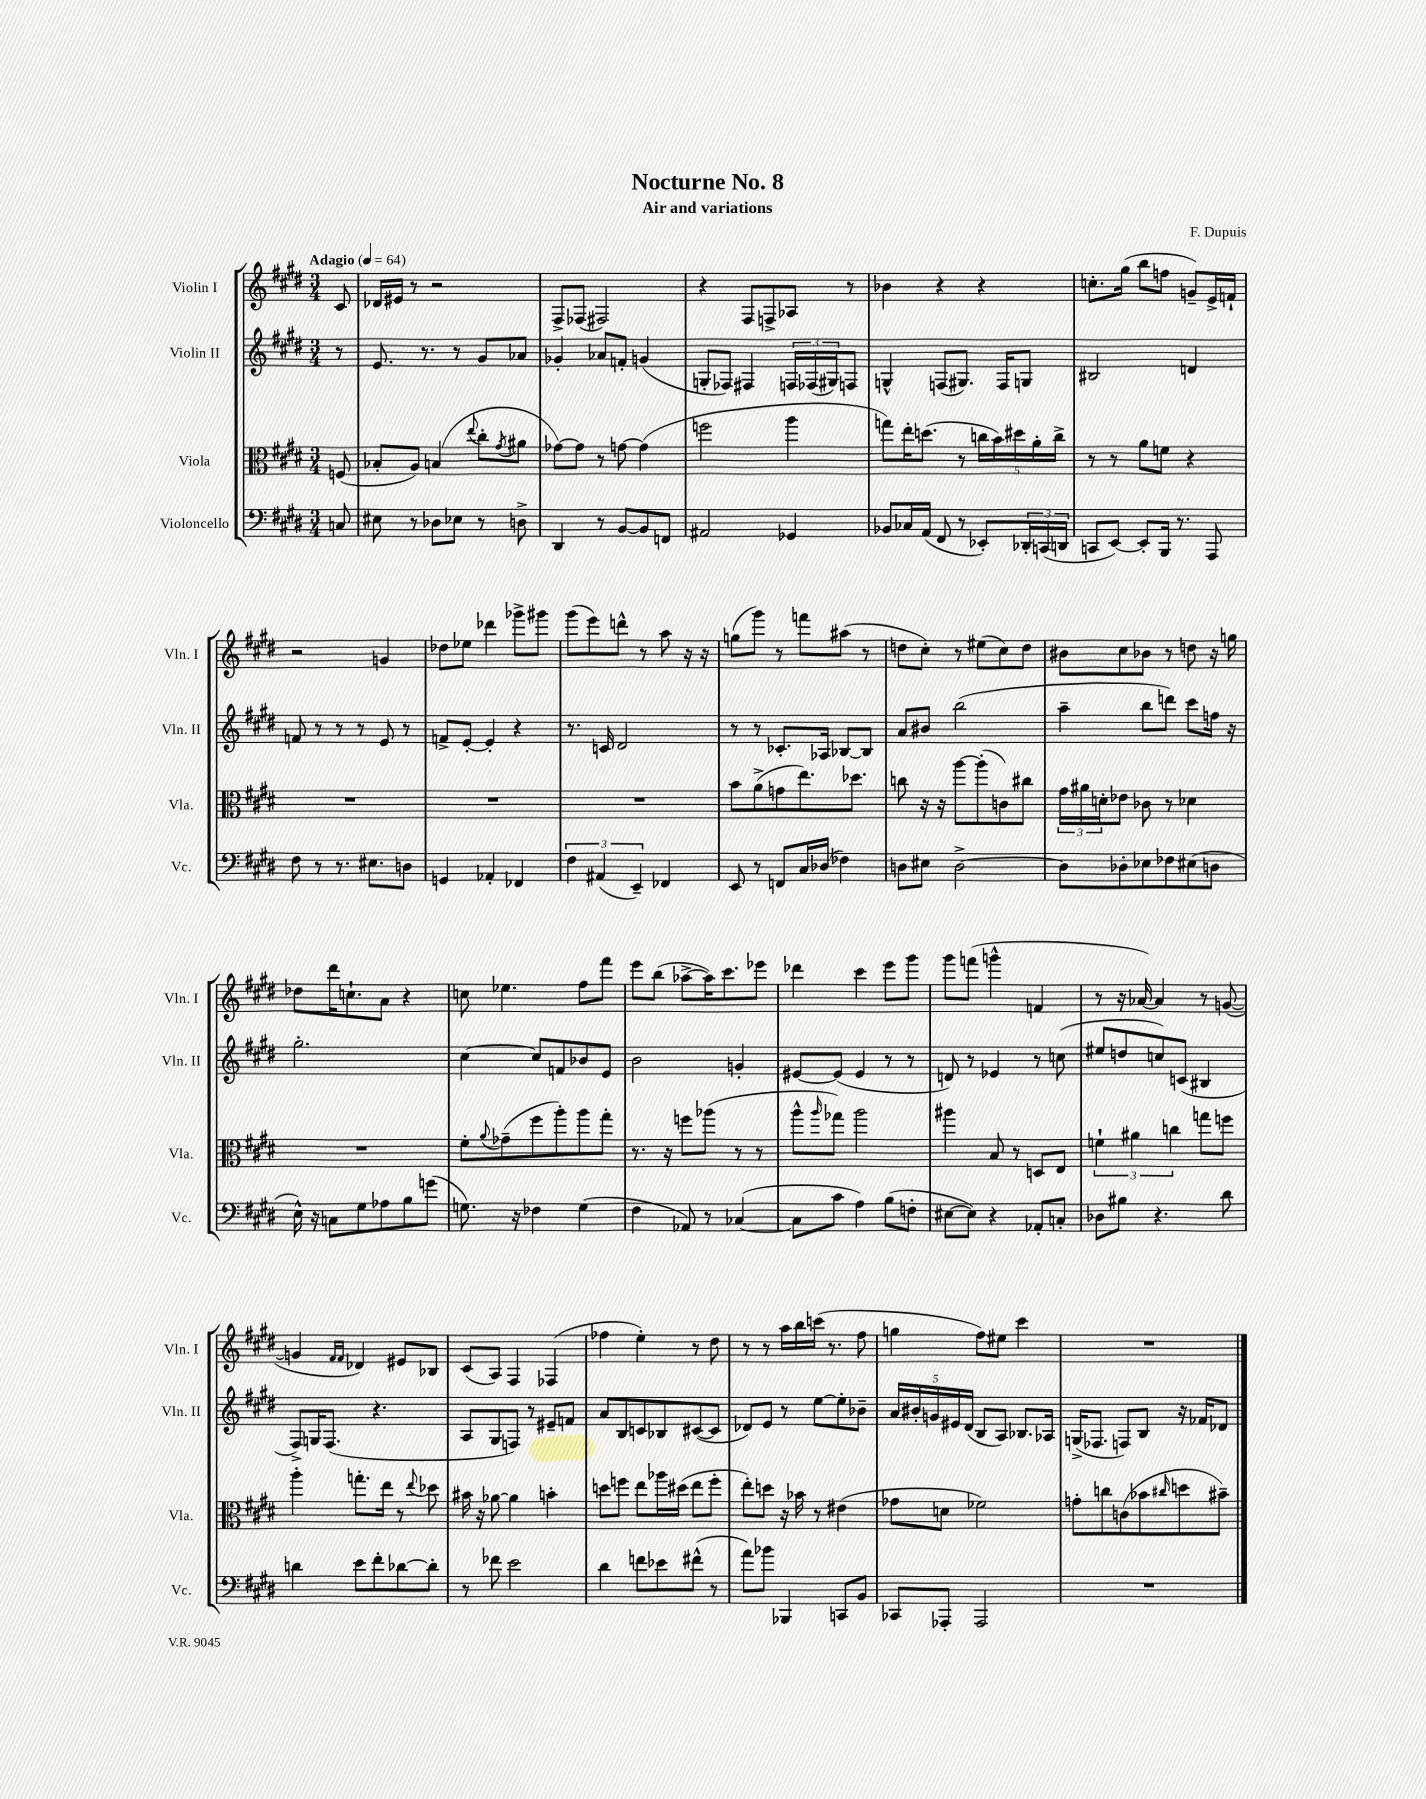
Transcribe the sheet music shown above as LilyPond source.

\header { title = "Nocturne No. 8" composer = "F. Dupuis" subtitle = "Air and variations" }
<<
\new StaffGroup <<
\new Staff = "s0" \with { instrumentName = "Violin I" shortInstrumentName = "Vln. I" } {
    \clef treble \key e \major \numericTimeSignature \time 3/4 \partial 8 \tempo "Adagio" 4 = 64
    cis'8 |
    des'16 eis'16 r8 r2 |
    fis8-> fes8( fis2) |
    r4 fis8 f8-> aes8 r8 |
    bes'4 r4 r4 |
    c''8.-. gis''16( b''8 f''8 g'8--) e'16-> f'16-! |
    r2 g'4 |
    des''8 ees''8 des'''4 ges'''8-> gis'''8 |
    gis'''8( e'''8) d'''8-^ r8 a''8 r16 r16 |
    g''8( gis'''8) r8 f'''8 ais''8( r8 |
    d''8 cis''8-.) r8 eis''8( cis''8) d''8 |
    bis'8 cis''8 bes'8 r8 d''8 r16 g''16 |
    des''8 dis'''16 c''8.-! a'8 r4 |
    c''8 ees''4. fis''8 fis'''8 |
    e'''8 b''8( aes''8~-> aes''16) cis'''8. ees'''8 |
    des'''4 cis'''4 e'''8 gis'''8 |
    gis'''8 f'''8( g'''4-^ f'4 |
    r8 r16 aes'16~) aes'4 r8 g'8~( |
    g'4 \grace { fis'16 fis'16 } des'4) eis'8 bes8 |
    cis'8( a8) fis4 fes4( |
    fes''4 e''4-.) r8 dis''8 |
    r8 r8 a''16 b''16 c'''16( r8. fis''8 |
    g''4 fis''8) eis''8 cis'''4 |
    R2. \bar "|." |
}
\new Staff = "s1" \with { instrumentName = "Violin II" shortInstrumentName = "Vln. II" } {
    \clef treble \key e \major \numericTimeSignature \time 3/4 \partial 8
    r8 |
    e'8. r8. r8 gis'8 aes'8 |
    ges'4-. aes'8 f'8-. g'4( |
    g8-. fes8) fis4 \tuplet 3/2 { f16 fes16( gis16) } f8 |
    g4-^ f8( gis8.) f16 g8 |
    bis2 d'4 |
    f'8 r8 r8 r8 e'8 r8 |
    f'8-> e'8~-. e'4-. r4 |
    r8. c'16 dis'2 |
    r8 r8 ces'8.-. aes16 bes8~ bes8 |
    a'8 bis'8 b''2( |
    a''4-- b''8 d'''8) cis'''8 f''16 r16 |
    gis''2.-. |
    cis''4~ cis''8 f'8 bes'8 e'8 |
    b'2 g'4-. |
    eis'8~ eis'8( eis'4 r8 r8 |
    d'8) r8 ees'4 r8 c''8( |
    eis''8 d''8 c''8) c'8( bis4 |
    fis8->) g16 fis8.( r4. |
    a8 gis8 f8) r8 eis'8-- f'8 |
    a'8 b8 c'8 bes8 cis'8~( cis'8 |
    des'8) e'8 r8 e''8~ e''8-. bes'8-- |
    \tuplet 5/4 { a'16 bis'16-. g'16 eis'16 dis'16( } b8 a8) bes8. aes16 |
    g16->( fes8. f8) b8 r16 fes'16 des'8 \bar "|." |
}
\new Staff = "s2" \with { instrumentName = "Viola" shortInstrumentName = "Vla." } {
    \clef alto \key e \major \numericTimeSignature \time 3/4 \partial 8
    f8( |
    bes8-. a8) b4( \appoggiatura { e''8 } cis''8-. \acciaccatura { gis'8 } ais'8 |
    ges'8~) ges'8 r8 g'8~ g'4( |
    f''2 a''4 |
    g''8) e''16-. d''8.( r8 \tuplet 5/4 { c''16 b'16) dis''16 a'16-. c''16-> } |
    r8 r8 a'8 f'8 r4 |
    R2. |
    R2. |
    R2. |
    b'8 a'8->( g'8 e''8.) des''8. |
    c''8 r16 r16 a''8~ a''8-.( c'8) cis''8 |
    \tuplet 3/2 { gis'16 ais'16 d'16-. } ees'8 ces'8 r8 des'4 |
    R2. |
    fis'8-. \appoggiatura { a'8 } ges'8--( fis''8 a''8-.) a''8 gis''8-. |
    r8. r16 f''8 aes''8( r8 r8 |
    a''8-^ \grace { a''16 } ges''8) a''2 |
    ais''4 b8 r8 d8 e8 |
    \tuplet 3/2 { f'4-! ais'4 c''4 } g''8 f''8 |
    a''4-. g''8.-. e''16 r8 \appoggiatura { e''8 } des''8 |
    bis'16 r16 aes'8~ aes'4 b'4-. |
    d''8 f''8 e''8 aes''16 dis''16( e''8 f''8-. |
    e''8-.) d''8 r16 bes'16 r8 eis'4( |
    ges'8 d'8 fes'2) |
    g'8-. c''8 c'8( bes'8 \grace { cis''16 } d''8 bis'8--) \bar "|." |
}
\new Staff = "s3" \with { instrumentName = "Violoncello" shortInstrumentName = "Vc." } {
    \clef bass \key e \major \numericTimeSignature \time 3/4 \partial 8
    c8 |
    eis8 r8 des8 ees8 r8 d8-> |
    dis,4 r8 b,8~ b,8 f,8 |
    ais,2 ges,4 |
    bes,8 ces16 a,16( fis,8 r8 ees,8-.) \tuplet 3/2 { des,16-. c,16( d,16 } |
    c,8 e,8~) e,8-. b,,16 r8. a,,8 |
    fis8 r8 r8. eis8. d8 |
    g,4 aes,4-. fes,4 |
    \tuplet 3/2 { fis4 ais,4( e,4--) } fes,4 |
    e,8 r8 f,8 cis16 des16( fes4) |
    d8 eis8 d2~-> |
    d8 des8-. ees8 fes8 eis8( d8 |
    e16-^) r16 c8 gis8 aes8 b8 g'8( |
    g8.) r16 fes4 g4( |
    fis4 aes,8) r8 ces4~( |
    ces8 cis'8 a4) b8( f8-. |
    eis8~ eis8) r4 aes,8-. c8-. |
    des8 bis8 r4. dis'8 |
    d'4 e'8 fis'8-. des'8~ des'8-. |
    r8 fes'8 e'2 |
    dis'4 f'8 ees'8 fis'8-^( r8 |
    a'8) bes'8 bes,,4 c,8 b,8 |
    ces,8 aes,,8-. aes,,2 |
    R2. \bar "|." |
}
>>
>>
\layout { \context { \Score \remove "Bar_number_engraver" } }
